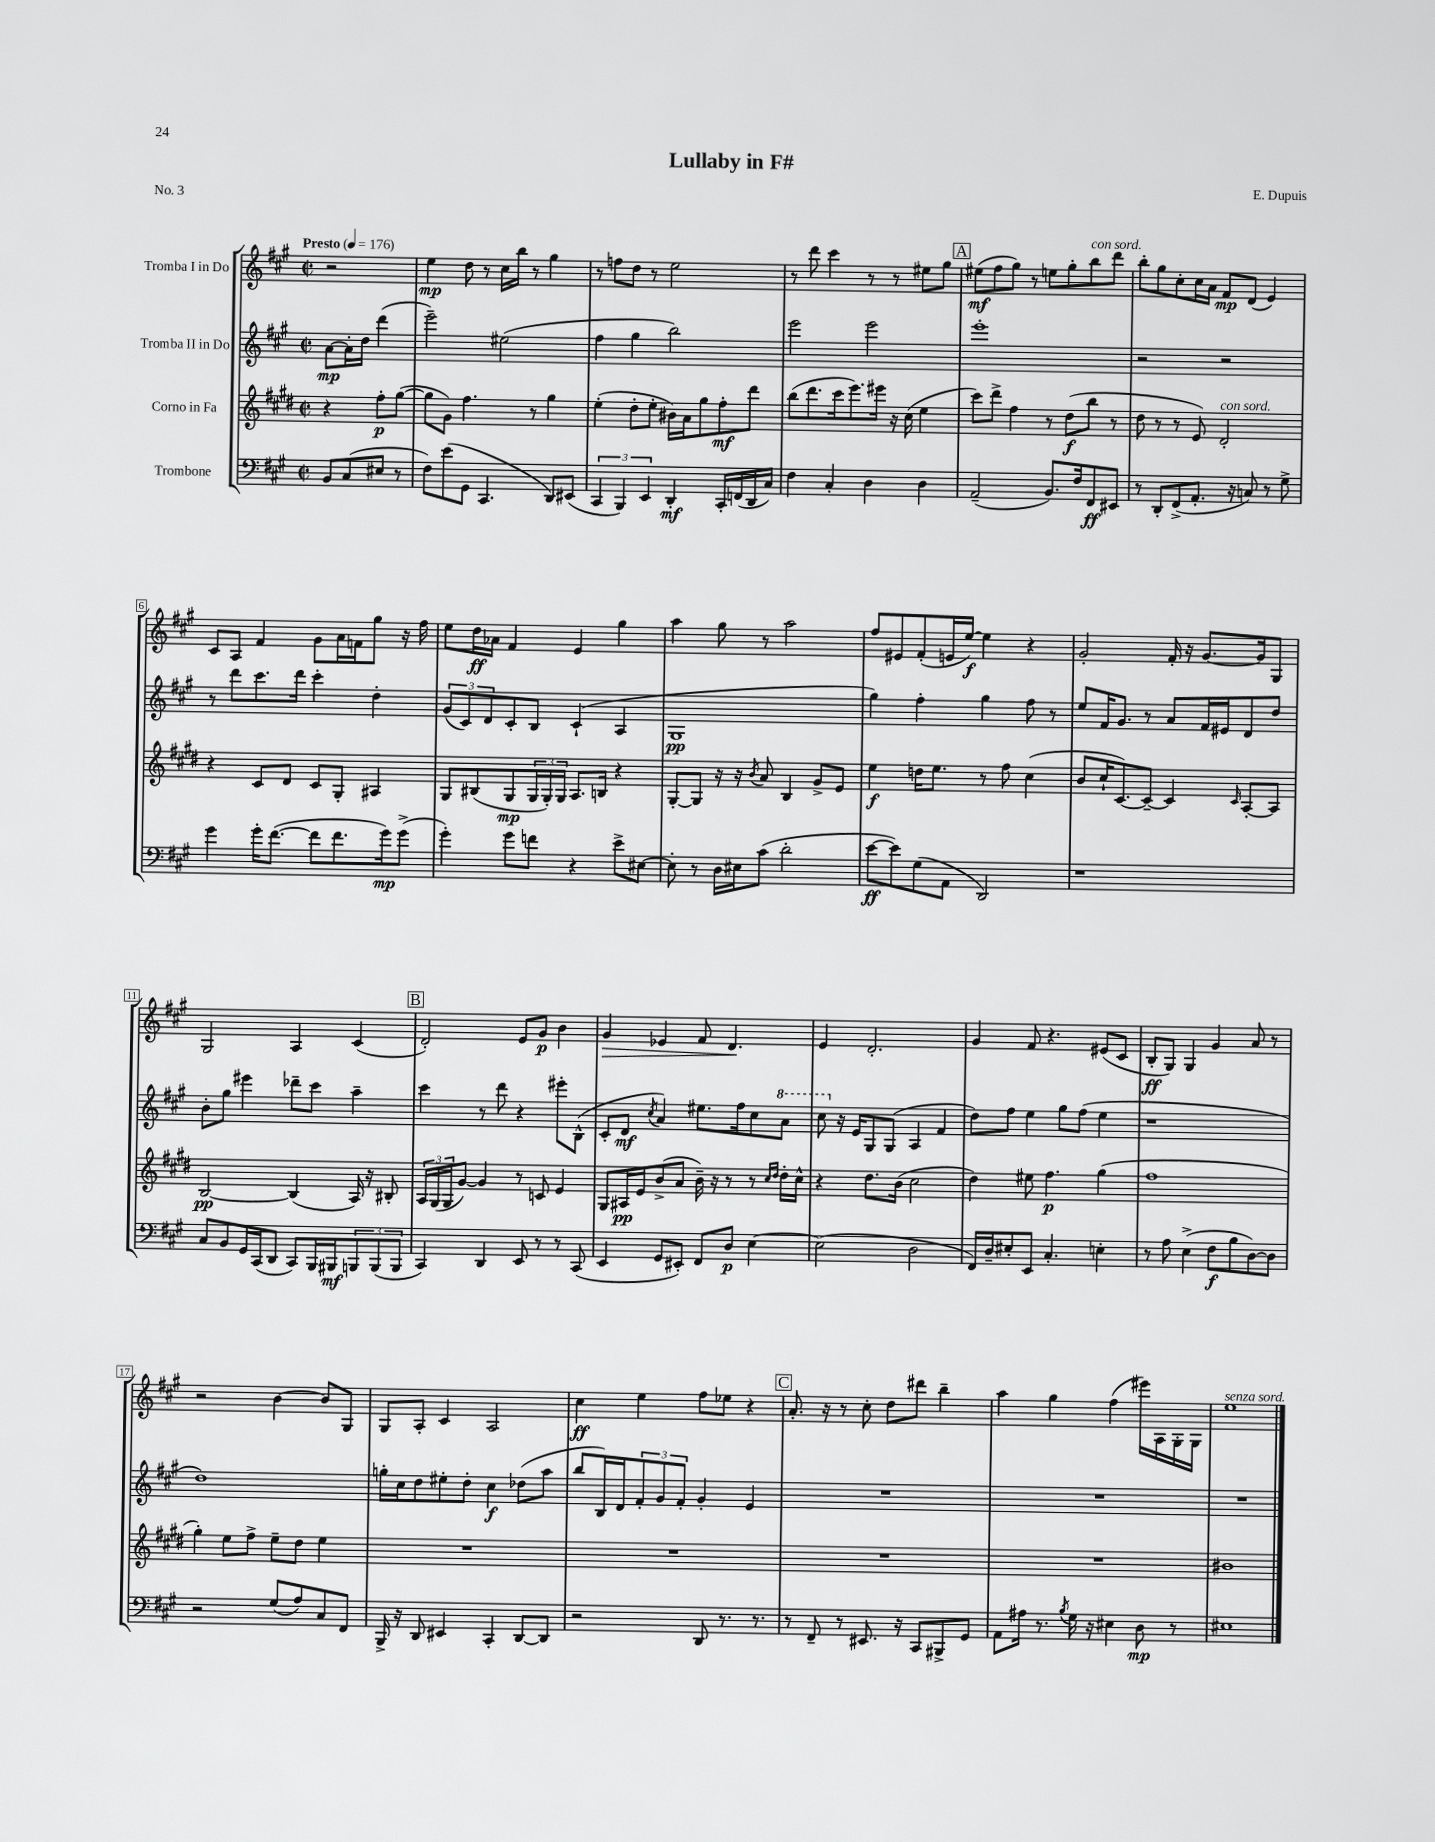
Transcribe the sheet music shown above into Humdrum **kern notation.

**kern	**kern	**kern	**kern
*staff4	*staff3	*staff2	*staff1
*clefF4	*clefG2	*clefG2	*clefG2
*k[f#c#g#]	*k[f#c#g#d#]	*k[f#c#g#]	*k[f#c#g#]
*M2/2	*M2/2	*M2/2	*M2/2
*met(c|)	*met(c|)	*met(c|)	*met(c|)
*MM176	*MM176	*MM176	*MM176
8BB/L	4r	[8a\L	2r
(8C#/	.	16a'\]L	.
.	.	16dd\JJ	.
8E#/J	8ff#'\L	(4ddd\	.
8r	([8gg#\J	.	.
=	=	=	=
8F#\L)	8gg#\]L	2eee~\)	4ee\
(8e\	8g#\J)	.	.
8GG#\J	4.ff#\	.	8dd\
4.CC#/	.	.	8r
.	.	(2ee#\	16cc#\LL
.	.	.	16bb\JJ
.	8r	.	8r
8DD/L)	4gg#\	.	4gg#\
(8EE#/J	.	.	.
=	=	=	=
6CC#/	(4ee'\	4ff#\	8r
.	.	.	8ff\L
6BBB/)	.	.	.
.	8dd#'\L	4gg#\	8dd\J
6EE/	.	.	.
.	8ee'\J	.	8r
4DD'/	16b#\LL)	2bb\)	2ee\
.	16a\J	.	.
.	8gg#\	.	.
16CC#'/LL	8ff#'\	.	.
(16FF/	.	.	.
16DD/	8ddd#\J	.	.
16C#/JJ)	.	.	.
=	=	=	=
4F#\	(8bb\L	2eee\	8r
.	8.ddd#\	.	8ddd\
4C#'/	.	.	4ccc#\
.	16ccc#\k	.	.
.	8.eee\)	.	.
4D\	.	2eee\	8r
.	16eee#\Jk	.	.
.	16r	.	8r
.	(16cc#\	.	.
4D\	4ee\	.	8ee#\L
.	.	.	8gg#\J
=	=	=	=
(2AA~/	8ccc#\L)	1eee'	(8ee#\L
.	8ddd#^\J	.	8ff#\
.	4ff#\	.	8gg#\J)
.	.	.	8r
8.BB/L)	8r	.	8ee\L
.	(8dd#\L	.	8gg#'\
16F#/k	.	.	.
8FF#/	8bb\J	.	8bb\
8EE#/J	8r	.	8ddd\J
=	=	=	=
8r	8dd#\	2r	8bb'\L
8DD'/L	8r	.	8gg#\
(8FF#^/	8r	.	8cc#'\
8.AA'/J	8e/)	.	16cc#\L
.	.	.	16a\JJ
.	2d#'/	2r	8f#/L
16r	.	.	.
8C/)	.	.	(8d/J
8r	.	.	4e/)
8G#^\	.	.	.
=	=	=	=
4g#\	4r	8r	8c#/L
.	.	8ddd\L	8A/J
16g#'\LK	8c#/L	8.ccc#\	4f#/
([8.f#\J	.	.	.
.	8d#/J	.	.
.	.	16ddd\Jk	.
8f#\]L	8c#/L	4ccc#'\	8g#\L
8.f#\	8G#'/J	.	16a\L
.	.	.	16f\J
.	4A#/	4dd'\	8gg#\J
16g#\k)	.	.	.
(8g#^\J	.	.	16r
.	.	.	16ff#\
=	=	=	=
4g#'\)	8G#/L	(12g#/L	8ee\L
.	.	12c#/)	.
.	(8B#/	.	16dd\L
.	.	12d/	.
.	.	.	16a-\JJ
8g#\L	8G#/	8c#'/	4f#/
8f\J	24G#/L	8B/J	.
.	24G#'/)	.	.
.	24G#/JJ	.	.
4r	8.A/L	(4c#`/	4e/
.	16B/Jk	.	.
8e^\L	4r	4A/	4gg#\
[8E#\J	.	.	.
=	=	=	=
8E#'\]	[8G#'/L	1G#	4aa\
8r	8G#/]J	.	.
16D\LL	16r	.	8gg#\
16E#\J	16r	.	.
.	8qb/	.	.
(8c#\J	8a/	.	8r
2d'\	4B/	.	2aa\
.	8g#^/L	.	.
.	8e/J	.	.
=	=	=	=
[8e\L	4ee\	4gg#\)	8ff#/L
8e\])	.	.	8e#/
(8G#\	16dd\LK	4ff#'\	(8f#'/
.	8.ee\J	.	.
8AA\J	.	.	16e/L
.	.	.	[16ee/JJ)
2DD/)	8r	4gg#\	4ee\]
.	8ff#\	.	.
.	(4cc#\	8ff#\	4r
.	.	8r	.
=	=	=	=
1r	8b/L	8ee/L	2g#'/
.	16cc#`/K	16f#/K	.
.	[8.c#/)	8.g#/J	.
.	8c#~/_J	8r	.
.	4c#/]	8a/L	16f#'/
.	.	.	16r
.	.	16f#/L	[8.g#/L
.	.	16e#/J	.
.	16qqc#/	.	.
.	[8A'/L	8d/	.
.	.	.	16g#/]k
.	8A/]J	8dd/J	8G#/J
=	=	=	=
8C#/L	[2B/	8b'\L	2G#/
8BB/	.	8gg#\J	.
16GG#/L	.	4eee#\	.
(16CC#/J	.	.	.
8DD/J	.	.	.
8CC#/L)	(4B/]	8ddd-~\L	4A/
16BBB/L	.	8ccc#\J	.
16BBB#/J	.	.	.
12BBB/	16A/)	4aa~\	(4c#/
.	16r	.	.
(12BBB/	.	.	.
.	8B#'/	.	.
12BBB/J	.	.	.
=	=	=	=
4CC#/)	24A/LL	4ccc#\	2d'/)
.	(24G#/	.	.
.	24G#/J	.	.
.	[8g#/J)	.	.
4DD/	4g#/]	8r	.
.	.	8ddd\	.
8EE/	8r	4r	8e/L
8r	8c/	.	8g#/J
8r	4e/	8eee#'\L	4b\
(8CC#/	.	(8B^^\J	.
=	=	=	=
4EE/	8G#/L	8c#'/L	4g#/
.	16A#/L	8d/J	.
.	16e/J	.	.
.	.	8qcc#/	.
8GG#/L	(8b^/	4a/)	4e-/
8EE#'/J)	8a/J	.	.
8FF#/L	16b~\)	8.ee#\L	8f#/
.	16r	.	.
8D/J	8r	.	4.d/
.	.	16ff#\k	.
[4E\	8r	8cc#\	.
.	16qqcc#/LL	.	.
.	16qqdd#/JJ	.	.
.	16dd#'\LL	8aa\J	.
.	16cc#^^\JJ	.	.
=	=	=	=
(2E\]	4r	8ccc#\	4e/
.	.	16r	.
.	.	16e/LK	.
.	8.dd#\L	8G#/	2.d'/
.	.	(8G#/J	.
.	(16b\Jk	.	.
2D\	2cc#\	4A/	.
.	.	4f#/	.
=	=	=	=
16FF#/LL)	4dd#\)	8dd\L)	4g#/
16D~/J	.	.	.
8E#'/	.	8ff#\J	.
8EE/J	8ee#\	4ee\	8f#/
4.C#'/	4.ff#\	.	4.r
.	.	8gg#\L	.
.	.	(8ff#\J	.
4E'\	(4gg#\	4ee\	(8e#/L
.	.	.	8c#/J
=	=	=	=
8r	1ff#	1r	8B'/L
8A\	.	.	8G#/J)
(4E^\	.	.	4G#/
8F#\L	.	.	4g#/
8B\	.	.	.
[8D\)	.	.	8a/
8D\]J	.	.	8r
=	=	=	=
2r	4gg#'\)	1dd)	2r
.	8ee\L	.	.
.	8ff#^\J	.	.
(8G#/L	8ee~\L	.	[4b\
8A/)	8dd#\J	.	.
8C#/	4ee\	.	8b/]L
8FF#/J	.	.	8G#/J
=	=	=	=
16BBB^/	1r	16gg'\LL	8G#/L
16r	.	16cc#\J	.
8DD/	.	8dd\	8A'/J
4EE#/	.	8ee#'\	4c#/
.	.	8dd'\J	.
4CC#'/	.	4cc#\	2A/
[8DD/L	.	(8dd-\L	.
8DD/]J	.	8aa\J	.
=	=	=	=
2r	1r	8bb/L	4cc#\
.	.	16B/L)	.
.	.	16d/J	.
.	.	12f#'/	4ee\
.	.	12g#/	.
.	.	12f#'/J	.
8DD/	.	4g#'/	8ff#\L
8.r	.	.	8ee-\J
.	.	4e/	4r
8.r	.	.	.
=	=	=	=
8r	1r	1r	8.a'/
8FF#~/	.	.	.
.	.	.	16r
8r	.	.	8r
8.EE#/	.	.	8cc#'\
.	.	.	8dd\L
16r	.	.	.
8CC#/L	.	.	8ddd#\J
8BBB#^/	.	.	4bb~\
8GG#/J	.	.	.
=	=	=	=
8AA\L	1r	1r	4aa\
16A#\Jk	.	.	.
8.r	.	.	.
.	.	.	4gg#\
8qB/	.	.	.
16G#\	.	.	.
16r	.	.	.
4E#\	.	.	(4ff#\
8D\	.	.	16eee#\LL)
.	.	.	16A\
8r	.	.	16G#'\
.	.	.	16G#\JJ
=	=	=	=
1E#	1b#	1r	1ee
==	==	==	==
*-	*-	*-	*-
